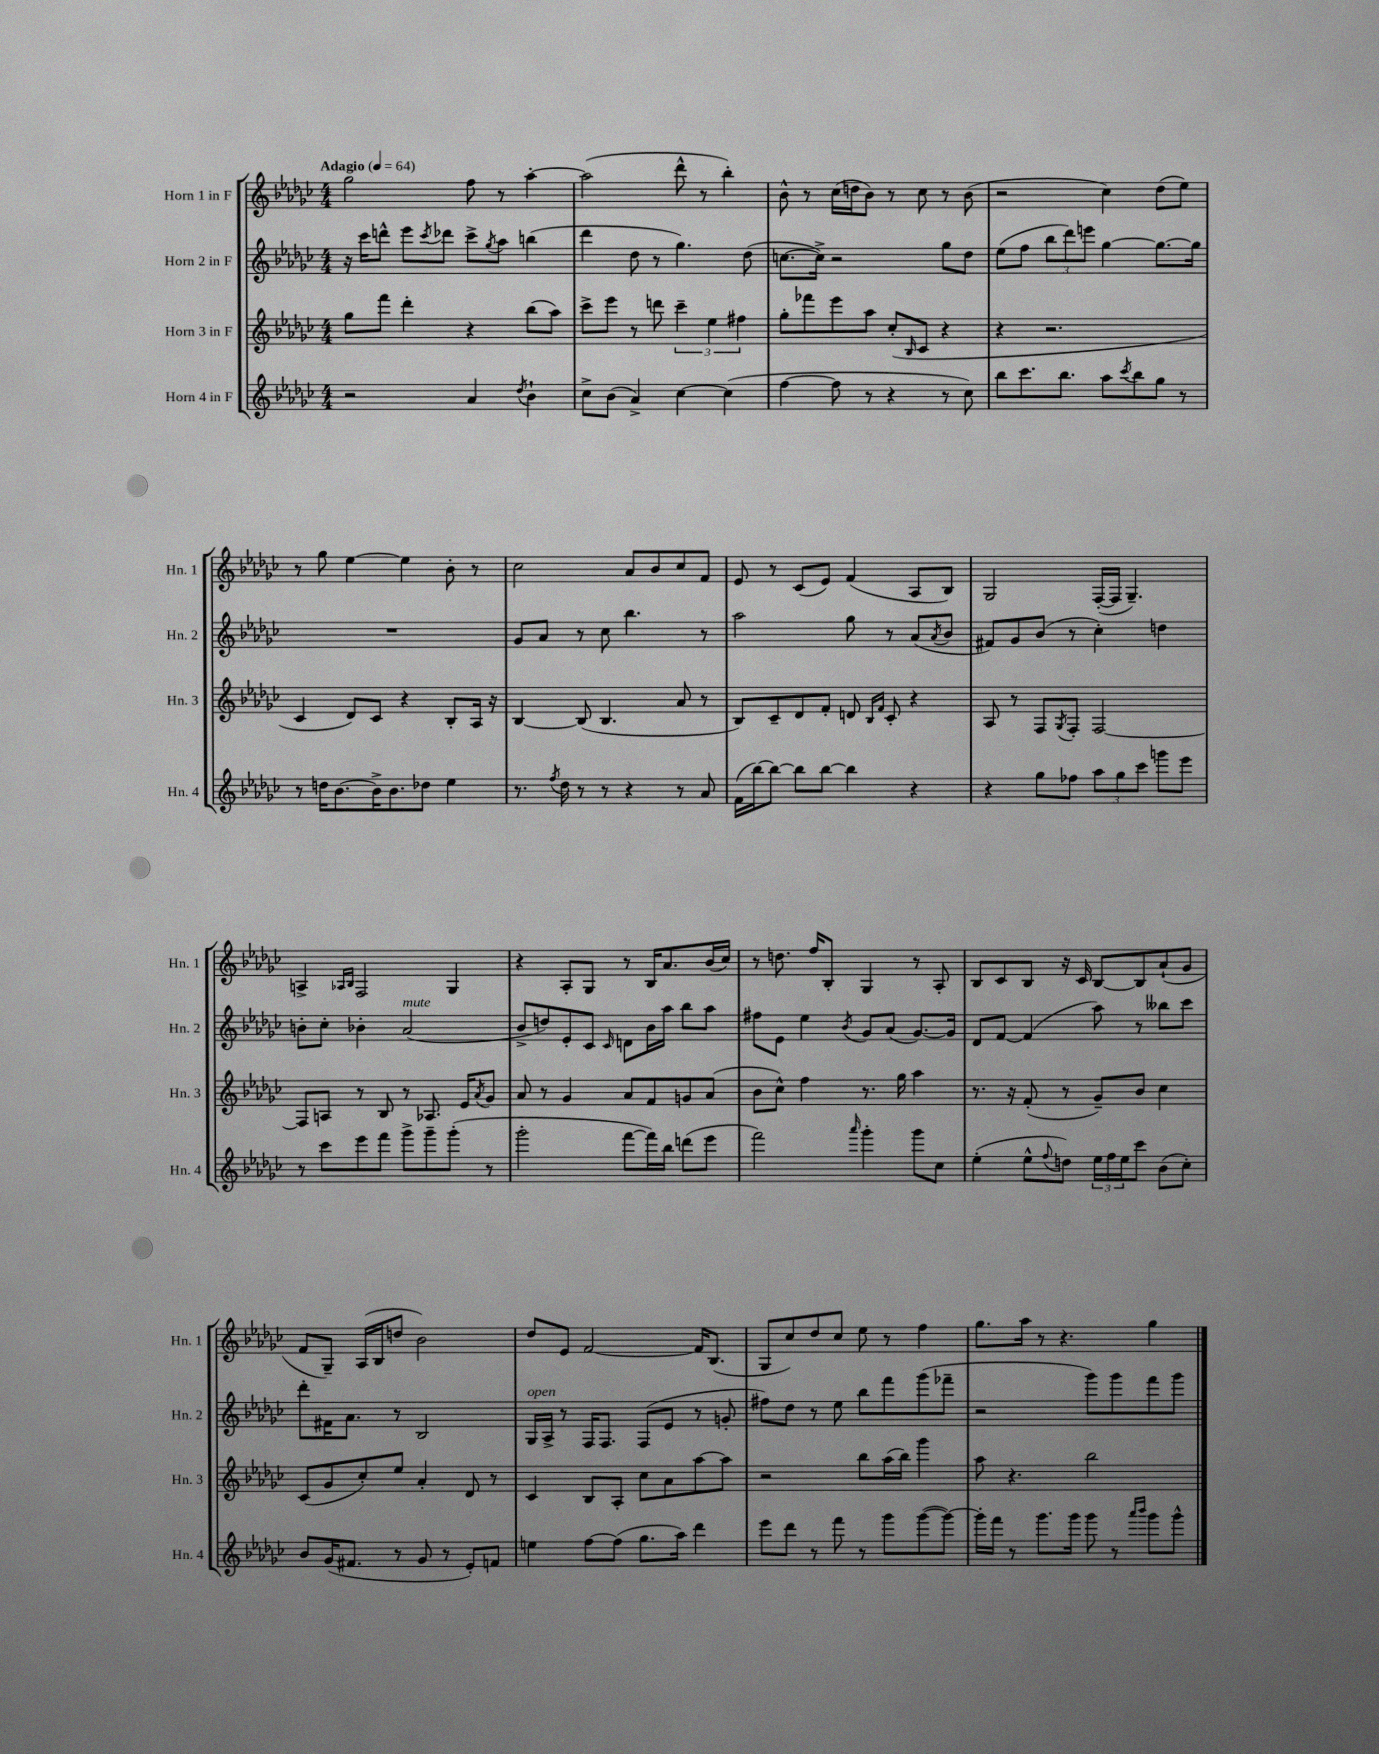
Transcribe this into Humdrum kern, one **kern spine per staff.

**kern	**kern	**kern	**kern
*part4	*part3	*part2	*part1
*staff4	*staff3	*staff2	*staff1
*I"Horn 4 in F	*I"Horn 3 in F	*I"Horn 2 in F	*I"Horn 1 in F
*I'Hn. 4	*I'Hn. 3	*I'Hn. 2	*I'Hn. 1
*clefG2	*clefG2	*clefG2	*clefG2
*k[b-e-a-d-g-c-]	*k[b-e-a-d-g-c-]	*k[b-e-a-d-g-c-]	*k[b-e-a-d-g-c-]
*M4/4	*M4/4	*M4/4	*M4/4
*MM64	*MM64	*MM64	*MM64
=1	=1	=1	=1
!	!	!	!LO:TX:a:B:t=Adagio
2r	8gg-\L	16r	2gg-\
.	.	16ccc-\KL	.
.	8fff\J	8dddn^^\J	.
.	4ddd-'\	8eee-\L	.
.	.	8qccc-/	.
.	.	8ddd-X\J	.
4a-/	4r	8ccc-^\L	8ff\
.	.	8qgg-/	.
.	.	8aa-\J	8r
8qdd-/	.	.	.
4b-`\	(8bb-\L	(4bbn\	[4aa-'\
.	8aa-\J)	.	.
=2	=2	=2	=2
8cc-^\L	8ccc-^\L	4ddd-\	(2aa-\]
(8b-\J	8eee-\J	.	.
4a-^/)	8r	8dd-\	.
.	8dddn\	8r	.
[4cc-\	6ccc-~\	4.gg-\)	8ddd-^^\
.	.	.	8r
.	6ee-\	.	.
(4cc-\]	.	.	4bb-'\)
.	6ff#X\	.	.
.	.	(8dd-\	.
=3	=3	=3	=3
[4ff\	8gg-'\L	[8.ccn\L	8b-^^\
.	8fff-X\	.	8r
.	.	16cc^\Jk])	.
8ff\]	8eee-\	2r	(16cc-\LL
.	.	.	16ddn\J
8r	8aa-\J	.	8b-\J)
4r	(8cc-'/L	.	8r
.	16qqB-/	.	.
.	8c-/J	.	8cc-\
8r	4r	8gg-\L	8r
8cc-\)	.	8dd-\J	(8b-\
=4	=4	=4	=4
8bb-\L	4r	(8ee-\L	2r
8.ccc-\	.	8ff\J	.
.	2.r	12bb-\L	.
8.bb-\J	.	.	.
.	.	12ddd-\)	.
.	.	12eeen\J	.
8aa-\L	.	[4gg-\	4cc-\)
8qccc-/	.	.	.
8bb-\	.	.	.
8gg-\J	.	8.gg-\L_	(8dd-\L
8r	.	.	8ee-\J)
.	.	16gg-\Jk]	.
!!LO:LB:g=z
=5	=5	=5	=5
8r	4c-/	1r	8r
16ddn\KL	.	.	8gg-\
[8.b-\	.	.	.
.	8d-/L)	.	[4ee-\
16b-^\K]	8c-/J	.	.
8.b-\	.	.	.
.	4r	.	4ee-\]
8dd-X\J	.	.	.
4ee-\	8B-'/L	.	8b-'\
.	16A-/Jk	.	8r
.	16r	.	.
=6	=6	=6	=6
8.r	[4B-/	8g-/L	2cc-\
.	.	8a-/J	.
8qff/	.	.	.
16dd-\	.	.	.
8r	(8B-/]	8r	.
8r	4.B-/	8cc-\	.
4r	.	4.bb-\	8a-/L
.	.	.	8b-/
8r	8a-/	.	8cc-/
8a-/	8r	8r	8f/J
=7	=7	=7	=7
(16f\LL	8B-/L)	2aa-\	8e-/
[16bb-\J)	.	.	.
8bb-\J_	8c-~/	.	8r
8bb-\L]	8d-/	.	(8c-/L
[8bb-\J	8f'/J	.	8e-/J)
4bb-\]	8dn/	8gg-\	(4f/
.	16qqB-/LL	.	.
.	16qqf/JJ	.	.
.	8c-'/	8r	.
4r	4r	(8a-/L	8A-/L
.	.	8qa-/	.
.	.	8b-/J	8B-/J)
=8	=8	=8	=8
4r	8A-/	8f#X/L)	2G-/
.	8r	8g-/	.
8gg-\L	8F/L	(8b-/J	.
.	8qG-/	.	.
8ff-X\J	8F'/J	8r	.
12aa-\L	[2F/	4cc-'\)	([16F'/LL
.	.	.	16F/JJ]
12gg-\	.	.	.
.	.	.	4.G-~/)
12ccc-\J	.	.	.
8gggn\L	.	4ddn\	.
8eee-\J	.	.	.
!!LO:LB:g=z
=9	=9	=9	=9
8r	8F/L]	8bn'\L	4An^/
8ccc-\L	8An/J	8cc-'\J	.
.	.	.	16qqA-X/LL
.	.	.	16qqB-/JJ
8eee-\	8r	4b-X'\	2F/
8fff\J	8B-/	.	.
!	!	!LO:TX:a:i:t=mute	!
8ggg-^\L	8r	(2a-/	.
8ggg-~\	8.A-X/	.	.
(8ggg-'\J	.	.	4G-/
.	16e-/KL	.	.
.	8qa-/	.	.
8r	8g-/J	.	.
=10	=10	=10	=10
2ggg-'\	8a-/	8b-^/L	4r
.	8r	8ddn/)	.
.	4g-/	8e-'/	8A-'/L
.	.	8c-/J	8G-/J
.	.	16qqc-/	.
[8fff\L	8a-/L	8dn\L	8r
16fff\L])	8f/	16b-\L	16B-/KL
16bb-\JJ	.	16aa-\JJ	8.a-/
(8dddn\L	8gn/	8bb-\L	.
8eee-\J	(8a-/J	8aa-\J	(16b-/L
.	.	.	16cc-/JJ)
=11	=11	=11	=11
2fff\)	8b-\L	8ff#X\L	8r
.	8cc-^^\J)	8e-\J	8.ddn\
.	4ff\	4ee-\	.
.	.	.	16ff/KL
.	.	.	8B-'/J
16qqaaa-/	.	8qb-/	.
4ggg-'\	8.r	8g-/L	4G-/
.	.	(8a-/J	.
.	16gg-\	.	.
8ggg-\L	4aa-\	[8.g-/L)	8r
8cc-\J	.	.	8A-'/
.	.	16g-/Jk]	.
=12	=12	=12	=12
(4ee-'\	8.r	8d-/L	8B-/L
.	.	[8f/J	8c-/
.	16r	.	.
8ee-^^\L	(8f'/	(4f/]	8B-/J
8qqff/	.	.	.
8ddn\J)	8r	.	16r
.	.	.	16c-/
24ee-\LL	8g-~/L)	8aa-\)	[8B-/L
24ff\	.	.	.
24ee-\J	.	.	.
8ccc-\J	8b-/J	8r	8B-/]
(8b-\L	4cc-\	8bb--X\L	(8a-`/
8cc-'\J)	.	8ccc-\J	8g-/J
!!LO:LB:g=z
=13	=13	=13	=13
8b-/L	(8c-/L	8ddd-'\L	8f/L
(16g-/K	8g-/	16f#X\K	8G-~/J)
8.f#X/J	.	8.a-\J	.
.	8cc-'/)	.	(16A-/LL
.	.	.	16B-/J
8r	8ee-/J	8r	8ddn/J
8g-/	4a-'/	2B-/	2b-\)
8r	.	.	.
8e-'/L)	8d-/	.	.
8fn/J	8r	.	.
=14	=14	=14	=14
!	!	!LO:TX:a:i:t=open	!
4een\	4c-/	16G-/LL	8dd-/L
.	.	16A-^/JJ	.
.	.	8r	8e-/J
[8ff\L	8B-/L	16F/KL	[2f/
.	.	8.F/J	.
(8ff\J]	8A-'/J	.	.
8.gg-\L	8cc-\L	(8F/L	.
.	8a-\	8e-/J	.
16aa-\Jk)	.	.	.
4ddd-\	[8aa-\	8r	16f/KL]
.	.	.	(8.B-/J
.	8aa-\J]	8gn'/	.
=15	=15	=15	=15
8eee-\L	2r	8ff#X\L)	8G-/L
8ddd-\J	.	8dd-\J	8cc-/)
8r	.	8r	8dd-/
8fff\	.	8ee-\	8cc-/J
8r	8bb-\L	8bb-\L	8ee-\
8ggg-\L	(16aa-\L	8fff\	8r
.	16bb-\JJ)	.	.
([8ggg-\	4ggg-\	(8ggg-\	4ff\
8ggg-\J_)	.	8fff-X~\J	.
=16	=16	=16	=16
16ggg-'\LL]	8aa-\	2r	8.gg-\L
16fff\JJ	.	.	.
8r	4.r	.	.
.	.	.	16aa-\Jk
8.ggg-\L	.	.	8r
.	.	.	4.r
16ggg-\Jk	.	.	.
8ggg-\	2bb-\	8ggg-\L)	.
8r	.	8ggg-\	.
16qqaaa-/LL	.	.	.
16qqbbb-/JJ	.	.	.
8ggg-\L	.	8fff\	4gg-\
8ggg-^^\J	.	8ggg-\J	.
==	==	==	==
*-	*-	*-	*-
